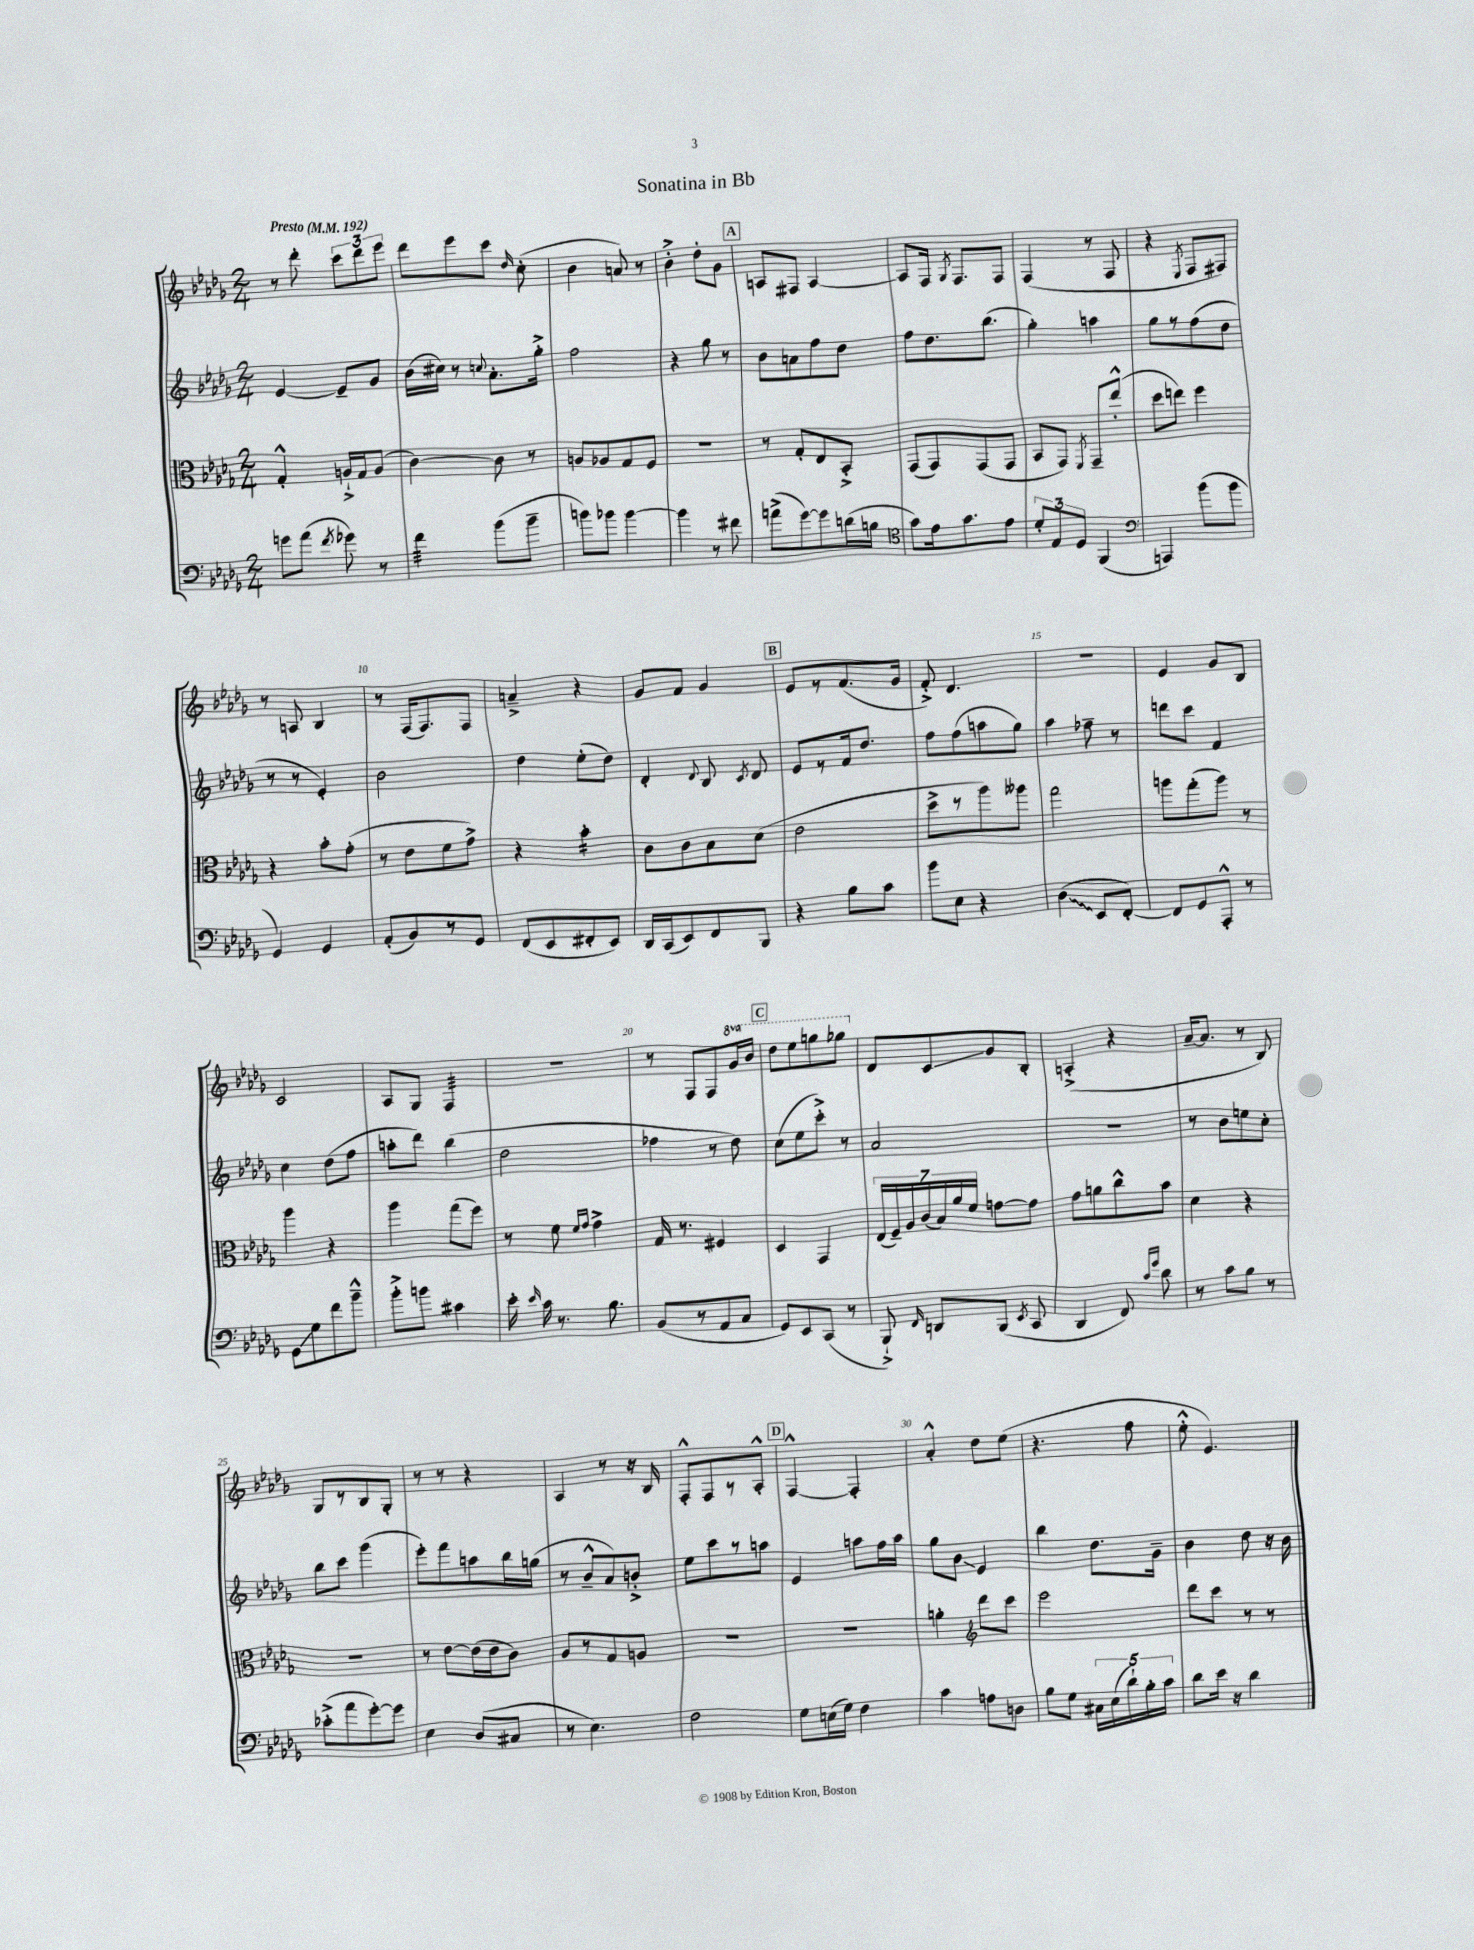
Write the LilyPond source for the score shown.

\header { title = "Sonatina in Bb" }
<<
\new StaffGroup <<
\new Staff = "s0" {
    \clef treble \key des \major \numericTimeSignature \time 2/4 \set Staff.ottavationMarkups = #ottavation-simple-ordinals \tempo "Presto" 4 = 192
    \autoBeamOff r8 des'''8-. \tuplet 3/2 { c'''8[ des'''8 ees'''8] } |
    des'''8[ ees'''8 c'''8] \grace { des''16 } c''8-.( |
    bes'4 a'8) r8 |
    bes'4-.-> des''8[-. ges'8] |
    \mark \markup { \box "A" } a8[ fis8] a4~ |
    a8[ f16] \acciaccatura { ges8 } f8.[ f8] |
    f4( r8 f8 |
    r4 \acciaccatura { ees8 } f8[ fis8]) |
    r8 a8 bes4 |
    r8 f16[( f8.) f8] |
    a'4---> r4 |
    ges'8[ f'8] ges'4 |
    \mark \markup { \box "B" } ees'8[ r8 f'8.( ges'16] |
    f'8-.->) des'4. |
    R2 |
    ees'4 ges'8[ bes8] |
    c'2 |
    aes8[ ges8] f4:32 |
    r2 |
    r8 f8[ f8 \ottava #1 ges''16 bes''16] |
    \mark \markup { \box "C" } des'''8[ ees'''8 g'''8 ges'''8] \ottava #0 |
    des'8[ c'8\glissando ges'8 bes8]-. |
    a4-.->( r4 |
    aes'16[~-- aes'8.] r8 bes8) |
    ges8[ r8 bes8 ges8]-. |
    r8 r8 r4 |
    aes4 r8 r16 bes16 |
    f8[-.-^ f8 r8 aes8]-.-^ |
    \mark \markup { \box "D" } f4~-^ f4-. |
    aes'4-.-^ des''8[ ees''8]( |
    r4. f''8 |
    ees''8-.-^ ees'4.) \bar "|." |
}
\new Staff = "s1" {
    \clef treble \key des \major \numericTimeSignature \time 2/4
    \autoBeamOff ees'4~ ees'8[-- ges'8] |
    bes'16[( cis''16]) r8 \appoggiatura { c''8 } aes'8.[-. ges''16]-.-> |
    f''2 |
    r4 ges''8 r8 |
    \mark \markup { \box "A" } bes'8[ a'8 f''8 des''8] |
    f''8[ des''8. bes''8.]( |
    ges''4-.) a''4 |
    ges''8[ r8 f''8( des''8] |
    r8 r8 ees'4-.) |
    bes'2 |
    des''4 ees''8[-.( des''8]) |
    des'4-. \appoggiatura { des'8 } bes8 \acciaccatura { c'8 } des'8 |
    \mark \markup { \box "B" } ees'8[ r8 f'16 des''8.] |
    f''8[ f''8( a''8 ges''8]) |
    aes''4 fes''8-- r8 |
    d'''8[ c'''8] f'4 |
    c''4 des''8[( f''8] |
    a''8[-. des'''8]) bes''4( |
    des''2 |
    fes''4 r8 des''8) |
    \mark \markup { \box "C" } c''8[( ees''8 c'''8]-.->) r8 |
    aes'2 |
    R2 |
    r8 bes'8[ e''8 c''8]-. |
    bes''8[ c'''8] ges'''4( |
    ees'''8[-.) f'''8 a''8 bes''16 g''16]( |
    r8 bes'8[---^ aes'8) b'8]-.-> |
    ees''8[ c'''8 r8 a''8] |
    \mark \markup { \box "D" } ees'4 a''8[ f''16 a''16] |
    ges''8[ bes'8]\glissando ees'4 |
    bes''4 des''8.[ ges'16]-- |
    bes'4 des''8 r16 bes'16 \bar "|." |
}
\new Staff = "s2" {
    \clef alto \key des \major \numericTimeSignature \time 2/4
    \autoBeamOff ges4-.-^ a16[-!-> ges16 a8]( |
    c'4~) c'8 r8 |
    a8[ aes8 ges8 f8] |
    R2 |
    \mark \markup { \box "A" } r8 ges8[-. ees8 bes,8]-.-> |
    ges,8[( ges,8) ges,8( ges,8] |
    bes,8[ ges,8]) \acciaccatura { f,8 } ges,8[-- ees''8]-.-^( |
    des''8[ e''8]) f''4 |
    r4 bes'8[-. ges'8]-.( |
    r8 ees'8[ f'8 ges'8]->) |
    r4 bes'4:16-. |
    c'8[ c'8 bes8 des'8]( |
    \mark \markup { \box "B" } ees'2 |
    des''8[-> r8 aes''8) aeses''8] |
    ges''2 |
    a''8[ ges''8-.( a''8]) r8 |
    aes''4 r4 |
    aes''4 ges''8[( f''8]) |
    r8 f'8 \grace { f'16[ ges'16] } ges'4-> |
    ges16 r8. fis4 |
    \mark \markup { \box "C" } des4 ges,4 |
    \tuplet 7/4 { ees16[( f16--) aes16 c'16( bes16) aes'16 f'16] } g'8[~ g'8] |
    ges'8[ a'8 c''8-^ bes'8] |
    des'4 r4 |
    r2 |
    r8 ees'8[~ ees'16( ees'16 c'8]) |
    aes8[ r8 ges8 a8] |
    R2 |
    \mark \markup { \box "D" } R2 |
    a'4-. \clef treble des'''8[ c'''8] |
    ees'''2 |
    des'''8[ c'''8] r8 r8 \bar "|." |
}
\new Staff = "s3" {
    \clef bass \key des \major \numericTimeSignature \time 2/4
    \autoBeamOff g'8[ aes'8]( \acciaccatura { f'8 } ges'8) r8 |
    f'4:32 bes'8[( bes'8]-- |
    b'8[) bes'8] bes'4~ |
    bes'4 r8 fis'8 |
    \mark \markup { \box "A" } a'8[->( ges'8~) ges'8 d'16( b16] |
    \clef tenor ges'8[) ees'16 ges'8. ees'8] |
    \tuplet 3/2 { des'8[-. ees8 des8] } f,4( |
    \clef bass a,,4) bes'8[( bes'8] |
    ges,4) ges,4 |
    aes,8[-.( bes,8) r8 ges,8] |
    f,8[( ees,8 fis,8-. ees,8]) |
    des,16[ c,16( ees,8) f,8 bes,,8] |
    \mark \markup { \box "B" } r4 bes8[ c'8] |
    bes'8[ ees8] r4 |
    \once \override Glissando.style = #'zigzag des4\glissando( ees,8[ f,8]~-.) |
    f,8[ ges,8 aes,,8]-.-^ r8 |
    ges,8[\glissando ges8 f'8 bes'8]---^ |
    bes'8[-.-> b'8] cis'4 |
    ees'16-. \grace { ees'16 } c'16 r8. bes8. |
    bes,8[( r8 aes,8 c8] |
    \mark \markup { \box "C" } ges,8[) ees,8 c,8]( r8 |
    bes,,8-!->) \grace { f,16 } d,8[ bes,,8]( \acciaccatura { ees,8 } c,8 |
    des,4 f,8) \grace { c'16[ ges'16] } des'8 |
    r8 c'8[ bes8] r8 |
    ces'8[-.->( aes'8 ges'8~-.) ges'8] |
    ees4 des8[( cis8] |
    r8 ees4.) |
    f2 |
    \mark \markup { \box "D" } ges8[ e16( ges16]) f4 |
    c'4 a8[ d8] |
    bes8[ ges8] \tuplet 5/4 { cis16[ ees16( des'16-!) bes16-. c'16] } |
    des'8[ ees'16] r16 des'4 \bar "|." |
}
>>
>>
\layout { \context { \Score \override BarNumber.break-visibility = ##(#f #t #t) barNumberVisibility = #(every-nth-bar-number-visible 5) } }
